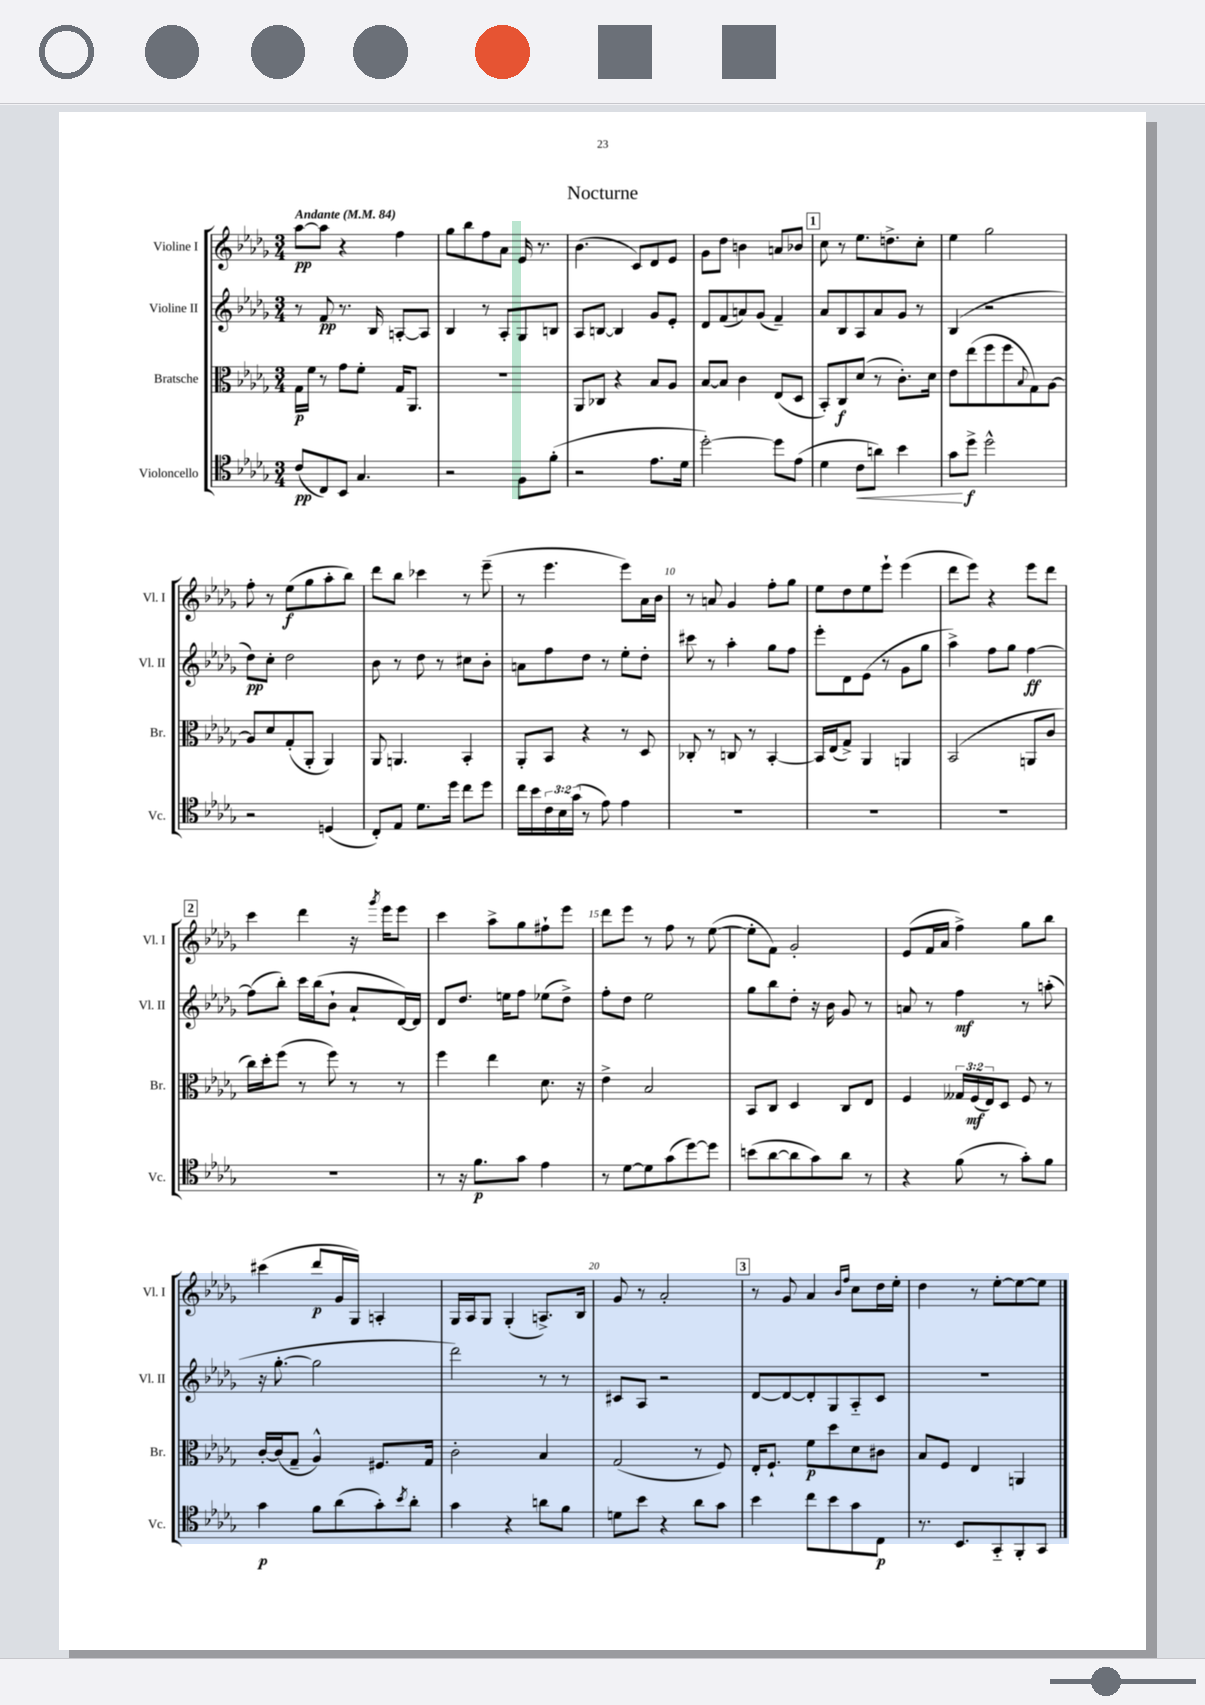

**kern	**kern	**kern	**kern
*staff4	*staff3	*staff2	*staff1
*clefC4	*clefC3	*clefG2	*clefG2
*k[b-e-a-d-g-]	*k[b-e-a-d-g-]	*k[b-e-a-d-g-]	*k[b-e-a-d-g-]
*M3/4	*M3/4	*M3/4	*M3/4
*MM84	*MM84	*MM84	*MM84
(8c	16G-	8r	[8aa-
.	16f	.	.
8C)	8r	8f	8aa-]
8BB-	8g-	8.r	4r
4.G-	8f'	.	.
.	.	16B-	.
.	16G-	[8A'	4ff
.	8.AA-	.	.
.	.	8A]	.
=	=	=	=
2r	2.r	4B-	8gg-
.	.	.	8bb-
.	.	8r	8ff
.	.	8A-'	8a-
8F	.	8G-	16e-
.	.	.	8.r
(8f'	.	8B	.
=	=	=	=
2r	8AA-	8A-	(4.b-
.	8C-	[8B	.
.	4r	4B]	.
.	.	.	8c)
8.e-	8B-	8g-	8d-
.	8A-	8e-'	8e-
16d-	.	.	.
=	=	=	=
[2dd-')	[8B-	8d-	8g-
.	8B-]	(8f	8dd-
.	4c	8a)	4b
.	.	(8g-	.
8dd-]	(8E-	4f~)	8a
(8e-	8D-	.	8b-
=	=	=	=
4d-	8BB-')	8a-	8cc
.	8C	8B-	8r
8c	(8d-	8A-	8.ee-
8a)	8r	8a-	.
.	.	.	8.dd^
4b-	8.c')	8g-	.
.	.	8r	8cc'
.	16d-	.	.
=	=	=	=
8g-	8e-	(4B-	4ee-
8dd-^	(8ee-	.	.
2dd-^^	8ff	2r	2gg-
.	8ff	.	.
.	8qqB-	.	.
.	8G-)	.	.
.	[8A-	.	.
=	=	=	=
2r	8A-]	8dd-)	8ff'
.	8d-	8cc'	8r
.	(8G-'	2dd-	(8ee-
.	8AA-'	.	8gg-
(4D	4AA-)	.	8aa-'
.	.	.	8bb-)
=	=	=	=
8C')	8AA-	8b-	8ddd-
8E-	4.AA	8r	8bb-
8.d-	.	8dd-	4ccc-
.	.	8r	.
16dd-	.	.	.
8cc	4BB-'	8cc#	8r
8dd-	.	8b-'	(8eee-~
=	=	=	=
16cc	8AA-'	8a	8r
16b-	.	.	.
24c	8BB-	8ff	4.eee-
24B-	.	.	.
(24g-	.	.	.
8r	4r	8dd-	.
8e-)	.	8r	.
4e-	8r	8ee-'	8eee-)
.	8D-	8dd-'	16a-
.	.	.	16b-
=	=	=	=
2.r	8C-'	8ccc#	8r
.	8r	8r	8a
.	8C	4aa-'	4g-
.	8r	.	.
.	[4BB-'	8gg-	8ff'
.	.	8ff	8gg-
=	=	=	=
2.r	16BB-]	8eee-'	8ee-
.	(16E-	.	.
.	8G-^)	8d-	8dd-
.	4AA-	(8e-	8ee-
.	.	8r	8eee-`
.	4AA	8g-	(4eee-
.	.	8gg-	.
=	=	=	=
2.r	(2BB-	4aa-^)	8ddd-
.	.	.	8eee-)
.	.	8ff	4r
.	.	8gg-	.
.	8AA	[4ff	8eee-
.	8c	.	8ddd-
=	=	=	=
2.r	16cc)	(8ff]	4ccc
.	16dd-'	.	.
.	(8ff	8bb-')	.
.	8r	16ccc	4ddd-
.	.	(16bb-	.
.	8ff)	8b-`	.
.	8r	8a-`	16r
.	.	.	8qggg-
.	.	.	16eee-
.	8r	[16d-)	8eee-
.	.	16d-]	.
=	=	=	=
8r	4ff	8d-	4ccc
16r	.	8.dd-	.
8.f	.	.	.
.	4ee-	.	8aa-^
.	.	16ee	.
8g-	.	8ff	8gg-
4e-	8.d-	(8ee-	8ff#`
.	.	8dd-^)	8eee-
.	16r	.	.
=	=	=	=
8r	4e-^	8ff'	8ddd-
[8d-	.	8dd-	8eee-
8d-]	2B-	2ee-	8r
(8g-	.	.	8ff
[8dd-)	.	.	8r
8dd-]	.	.	([8ee-
=	=	=	=
(8b	8BB-	8gg-	8ee-']
[8a-	8C	8bb-	8f)
8a-]	4D-	8dd-'	2g-'
8g-)	.	16r	.
.	.	16b-	.
8a-	8C	8g-	.
8r	8E-	8r	.
=	=	=	=
4r	4F	8a	(8e-
.	.	8r	16f
.	.	.	16a-
(8f	24G--	4ff	4ff^)
.	(24F	.	.
.	24E-)	.	.
8r	8D-	.	.
8g-')	8F	8r	8gg-
8f	8r	(8aa'	8bb-
=	=	=	=
4g-	[16c'	16r	(4ccc#
.	(16c]	[8.gg-'	.
.	8G-~	.	.
8f	4A-^^)	2gg-]	8ddd-
(8a-	.	.	16g-
.	.	.	16G-)
8g-')	8.F#	.	4A'
8qb-	.	.	.
8a-'	.	.	.
.	16G-	.	.
=	=	=	=
4g-	2c'	2ddd-)	16G-
.	.	.	16A-
.	.	.	8G-
4r	.	.	(4G-'
8a	4B-	8r	8.A^)
8f	.	8r	.
.	.	.	16B-
=	=	=	=
8d	(2G-	8c#	8g-
8b-	.	8A-	8r
4r	.	2r	2a-'
8a-	8r	.	.
8g-	8F)	.	.
=	=	=	=
4b-	16E-'	[8d-	8r
.	8.F`	.	.
.	.	8d-_	8g-
8cc	8f	8d-']	4a-
8b-	8dd-	8G-	.
.	.	.	16qqb-
.	.	.	16qqff
8g-	8d-	8A-'~	8cc
8C	8c#	8c	16dd-
.	.	.	16ee-'
=	=	=	=
8.r	8B-	2.r	4dd-
.	8F	.	.
8.BB-	.	.	.
.	4E-	.	8r
8GG-'~	.	.	[8ee-'
8FF'	4AA	.	8ee-_
8GG-	.	.	8ee-]
==	==	==	==
*-	*-	*-	*-
